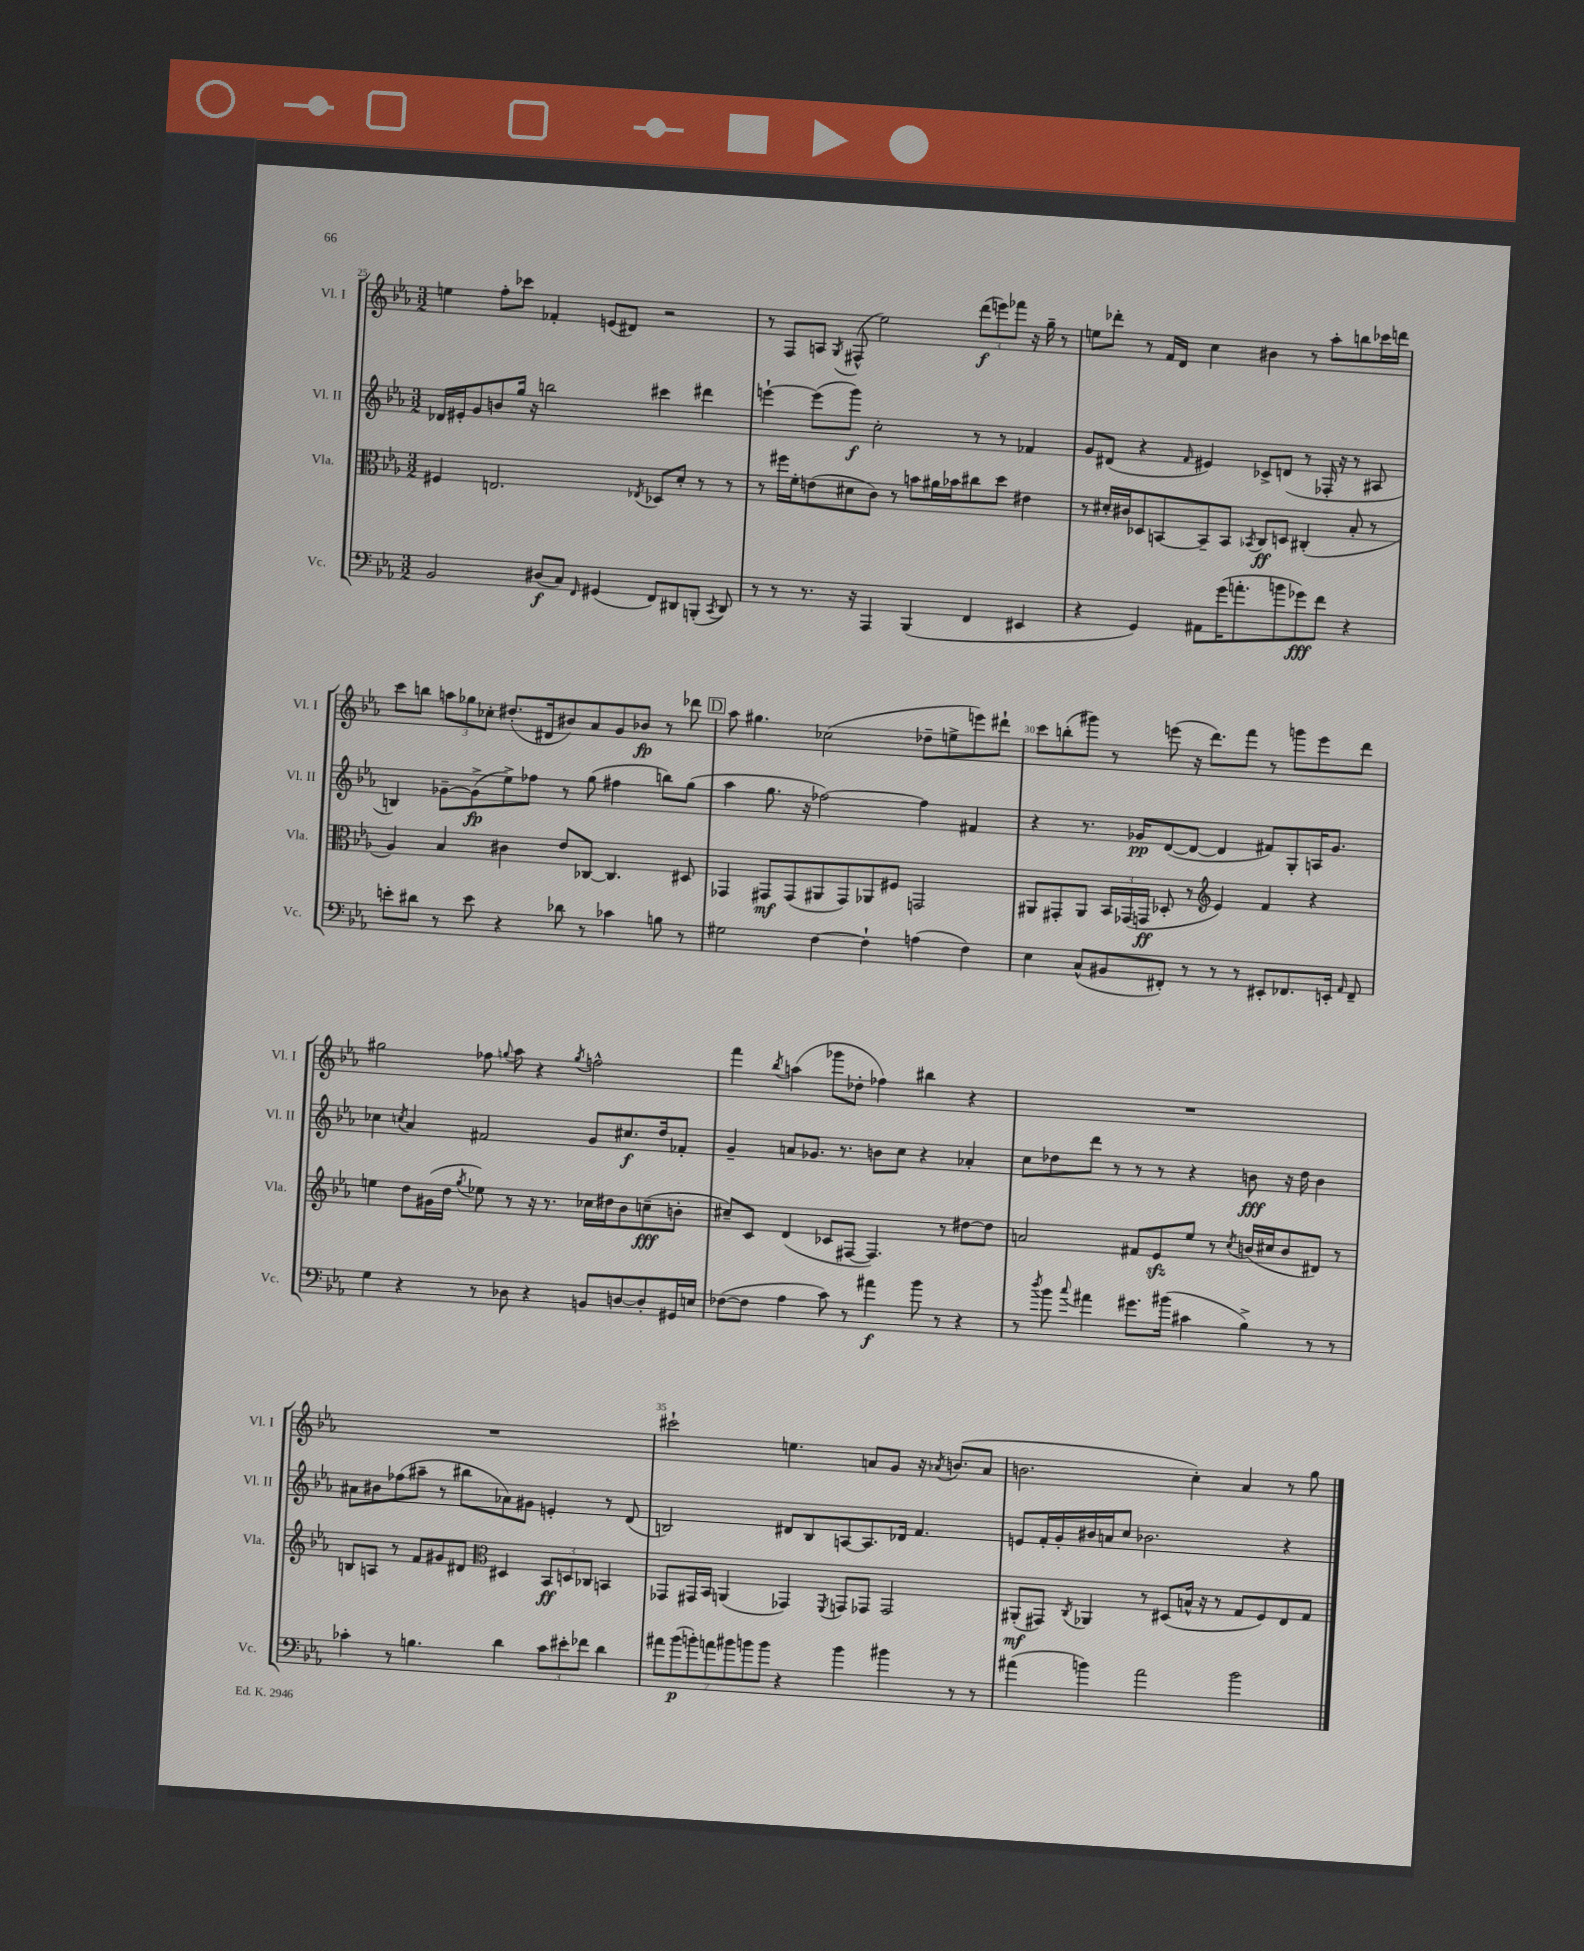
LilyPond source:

<<
\new StaffGroup <<
\new Staff = "s0" \with { instrumentName = "Vl. I" shortInstrumentName = "Vl. I" } {
    \clef treble \key ees \major \numericTimeSignature \time 3/2
    \autoBeamOff e''4 f''8[-. ces'''8] fes'4-. e'8[( dis'8]) r2 |
    r8 f8[ a8] \acciaccatura { g8 } fis8-^( ees''2) \tuplet 3/2 { d'''8[\f( e'''8) fes'''8] } r16 g''16-- r8 |
    e''8[ des'''8]-. r8 f'16[ d'16] c''4 bis'4 r8 aes''8[-. b''8 ces'''16 d'''16] |
    c'''8[ b''8] \tuplet 3/2 { a''8[ ges''8 ces''8]-. } dis''8.[-.( dis'16 bis'8) aes'8 g'8 bes'8]\fp r8 des'''8 |
    \mark \markup { \box "D" } aes''8 gis''4. ces''2( des''8[-- e''8-> e'''8) dis'''8]-! |
    c'''8[ b''8-.( gis'''8]) r8 e'''8( r16 d'''8.[) f'''8] r8 g'''8[ e'''8 d'''8] |
    gis''2 fes''8 \appoggiatura { g''8 } aes''8 r4 \acciaccatura { g''8 } f''2-^ |
    f'''4 \acciaccatura { bes''8 } a''4( ges'''8[ des''8]-. fes''4) bis''4 r4 |
    R1. |
    R1. |
    cis'''2-! e''4. a'8[ g'8] r16 \acciaccatura { aes'8 } b'8.[( aes'8] |
    b'2. c''4-.) aes'4 r8 g''8 \bar "|." |
}
\new Staff = "s1" \with { instrumentName = "Vl. II" shortInstrumentName = "Vl. II" } {
    \clef treble \key ees \major \numericTimeSignature \time 3/2
    \autoBeamOff des'16[ eis'16-. g'8 b'8 g''16] r16 b''2 cis'''4 dis'''4 |
    e'''4~-! e'''8[( g'''8]\f) c''2-. r8 r8 fes'4 |
    g'8[ dis'8]( r4 \grace { f'16 } eis'4) ces'8[-> d'8]( r8 fes16-. r16 r8 ais8 |
    b4) ges'8[~-- ges'8->\fp( ees''8->) fes''8] r8 g''8( fis''4 b''8[) g''8]( |
    \mark \markup { \box "D" } aes''4 g''8. r16 fes''2~) fes''4 fis'4 |
    r4 r8. ges'16[\pp d'8~( d'8]~ d'4 fis'8[) g8-. a16 ges'8.] |
    ces''4 \acciaccatura { c''8 } aes'4 fis'2 g'8[ cis''8.\f d''16 fes'8]-. |
    g'4-- a'8[ ges'8.] r8. b'8[ c''8] r4 aes'4-. |
    c''8[ des''8 d'''8] r8 r8 r8 r4 b'8\fff r16 des''16 b'4 |
    ais'8[ bis'8 fes''8( ais''8]-- r8 bis''8[ aes'8) gis'8] e'4-. r8 d'8( |
    b2) dis'8[ b8 a8~ a8. des'16] f'4. |
    e'8[ f'16-. g'16-. bis'16 a'16 c''8] bes'2. r4 \bar "|." |
}
\new Staff = "s2" \with { instrumentName = "Vla." shortInstrumentName = "Vla." } {
    \clef alto \key ees \major \numericTimeSignature \time 3/2
    \autoBeamOff fis4 e2. \acciaccatura { ees8 } des8[ d'8]-. r8 r8 |
    r8 fis''16[ f'16-. e'8( dis'8 c'8]) r8 b'8[ ais'16 bes'16 cis''8 d''8] eis'4 |
    r8 dis'16[-. cis'16 des8 b,8~ b,8-- b,8] \acciaccatura { bes,8 } c8[\ff d8] cis4-.( bes8-. r8 |
    aes4) bes4 cis'4 ees'8[ ces8]~ ces4. dis8 |
    \mark \markup { \box "D" } ges,4 gis,8[\mf gis,8( ais,8 gis,8) aes,8 fis8] g,2 |
    ais,8[ gis,8-. ais,8] \tuplet 3/2 { bes,16[ ges,16( g,16]\ff } des8-. r8 \clef treble ees'4) f'4 r4 |
    e''4 d''8[ gis'16( d''16] \acciaccatura { g''8 } ees''8) r8 r16 r8. ces''16[ dis''16 bes'8 c''8--\fff( b'8]-. |
    cis''8[--) c'8] d'4( ces'8[ fis8]~ fis4.) r8 dis''8[~ dis''8] |
    a'2 fis'8[ ees'8\sfz ees''8] r8 \acciaccatura { c''8 } b'16[( cis''16 b'8 dis'8]) r8 |
    b8[ a8] r8 f'8[ gis'8 dis'8] \clef alto dis4 \tuplet 3/2 { bes,8[\ff d8 ces8] } b,4 |
    ges,8[ gis,16 bes,16] a,4( ges,4) \acciaccatura { f,8 } g,8[ ges,8] ges,2 |
    ais,8[-.\mf( gis,8]) \acciaccatura { c8 } aes,4 r8 dis8[( b16]-^ r16 r8 g8[ f8) ees8 g8] \bar "|." |
}
\new Staff = "s3" \with { instrumentName = "Vc." shortInstrumentName = "Vc." } {
    \clef bass \key ees \major \numericTimeSignature \time 3/2
    \autoBeamOff bes,2 dis8[\f( c8]) \grace { f,16 } gis,4( f,8[) dis,8 b,,8]-.( \acciaccatura { c,8 } dis,8) |
    r8 r8 r8. r16 aes,,4 bes,,4( f,4 eis,4 |
    r4 g,4) ais,8[ g'16( a'8.-. b'8 ges'8\fff) f'8] r4 |
    e'8[-. dis'8] r8 e'8 r4 des'8 r8 ces'4 b8 r8 |
    \mark \markup { \box "D" } gis2 f4~ f4-! a4( f4) |
    ees4 c8[-^( bis,8 fis,8]-.) r8 r8 r8 eis,8[-. fes,8. e,16]-. \grace { aes,16 } fes,8-- |
    g4 r4 r8 des8 r4 b,8[ d8~ d8-. gis,16 e16] |
    fes8[~( fes8] aes4 c'8) r8 ais'4\f bes'8 r8 r4 |
    r8 \acciaccatura { d''8 } bes'8 \appoggiatura { c''8 } ais'4 gis'8.[ bis'16]( cis'4 bes4->) r8 r8 |
    ces'4-. r8 b4. d'4 \tuplet 3/2 { ces'8[ eis'8-. fes'8] } d'4 |
    \tuplet 7/4 { ais'8[ bes'8\p( b'8-.) a'8 bis'8 b'8 b'8] } r4 b'4 bis'4 r8 r8 |
    ais'4( b'4) ais'2 b'2 \bar "|." |
}
>>
>>
\layout { \context { \Score currentBarNumber = #25 \override BarNumber.break-visibility = ##(#f #t #t) barNumberVisibility = #(every-nth-bar-number-visible 5) } }
